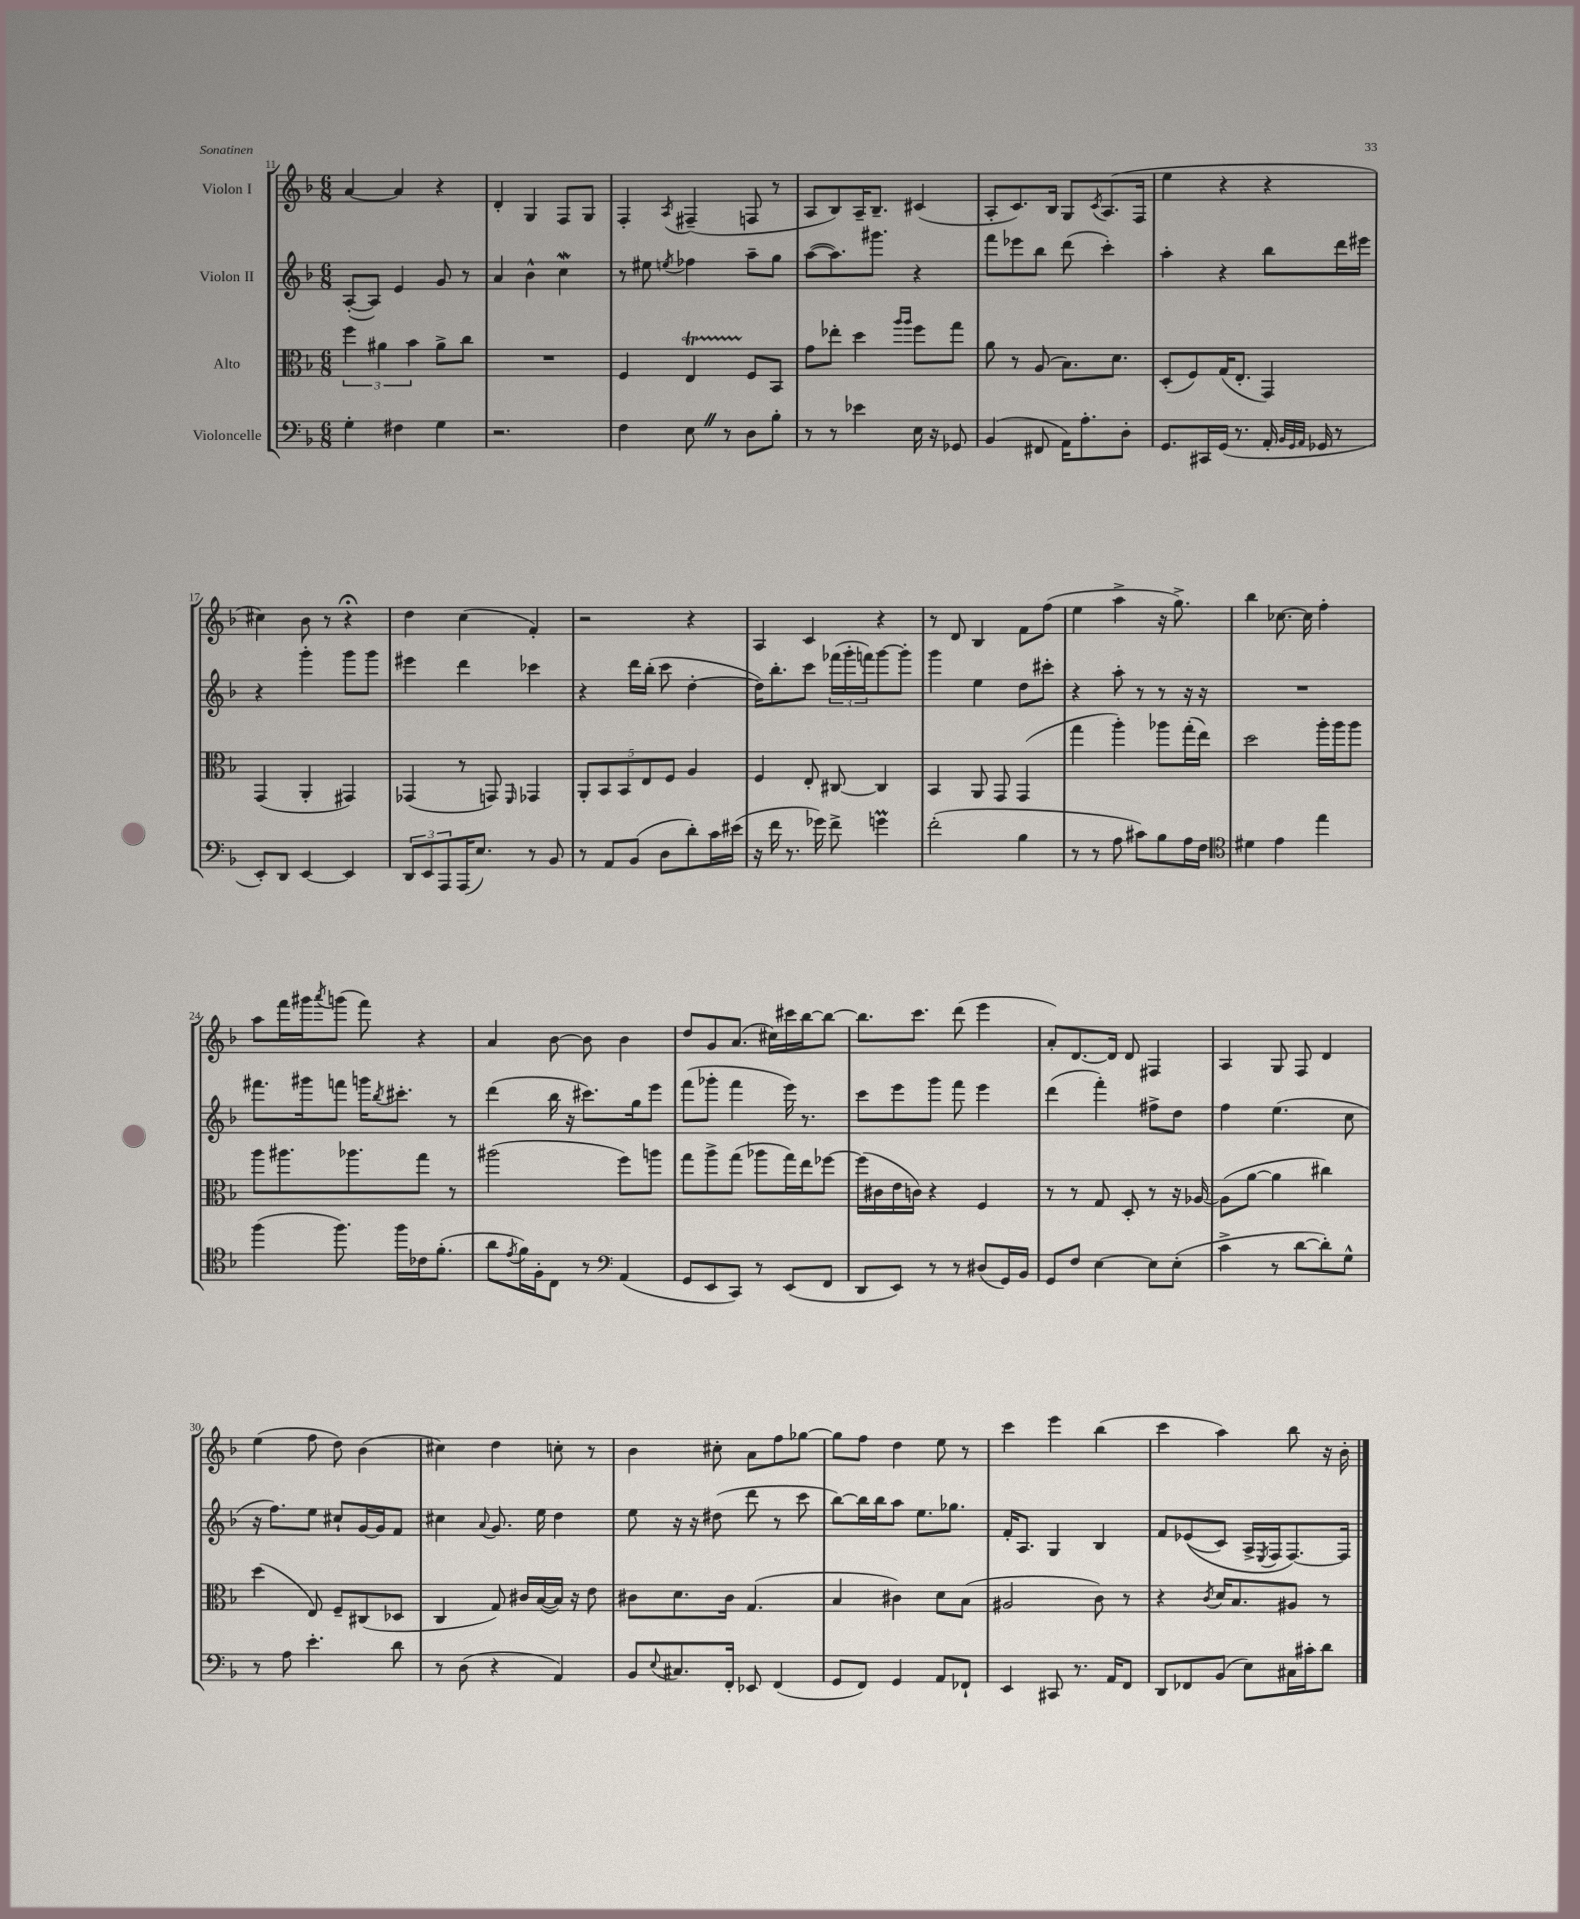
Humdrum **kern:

**kern	**kern	**kern	**kern
*part4	*part3	*part2	*part1
*staff4	*staff3	*staff2	*staff1
*I"Violoncelle	*I"Alto	*I"Violon II	*I"Violon I
*clefF4	*clefC3	*clefG2	*clefG2
*k[b-]	*k[b-]	*k[b-]	*k[b-]
*M6/8	*M6/8	*M6/8	*M6/8
=11	=11	=11	=11
4G'\	6ff\	([8A'/L	[4a/
.	.	8A/J])	.
.	6a#X\	.	.
4F#X\	.	4e/	4a/]
.	6b-\	.	.
4G\	8a#^\L	8g/	4r
.	8cc\J	8r	.
=12	=12	=12	=12
2.r	2.r	4a/	4d'/
.	.	4b-^^\	4G/
.	.	4ccW\	8F/L
.	.	.	8G/J
=13	=13	=13	=13
4F\	4F/	8r	4F'/
.	.	8ee#X\	.
.	.	8qeen/	8qA/
8EZ\	4Et/	4ff-X\	(4F#X~/
8r	.	.	.
8D\L	8F/L	8aa~\L	8Fn/
8B-'\J	8BB-/J	8gg\J	8r
=14	=14	=14	=14
8r	8g\L	([8aa\L	8A/L
8r	8ee-X'\J	8.aa\])	8B-/)
4e-X\	4dd\	.	16A~/K
.	.	8.ggg#X\J	8.B-~/J
.	16qqaa/LL	.	.
.	16qqaa/JJ	.	.
16E\	8ff\L	4r	(4c#X/
16r	.	.	.
8GG-X/	8gg\J	.	.
=15	=15	=15	=15
(4BB-/	8a\	8fff\L	8A'/L
.	8r	8eee-X\	8.c/)
8FF#X/	(8A/	8bb-\J	.
.	.	.	16B-/Jk
16AA\KL)	8.B-\L)	(8ddd\	8G/L
8.A'\	.	.	.
.	.	.	8qc/
.	.	4ccc'\)	(8.A/
.	8.d\J	.	.
8D'\J	.	.	.
.	.	.	16F/Jk
=16	=16	=16	=16
8.GG/L	(8D'/L	4aa'\	4ee\
.	8F/)	.	.
16CC#X/L	.	.	.
(16GG/JJ	(16G/K	4r	4r
8.r	8.E'/J	.	.
16AA'/	4GG/)	8bb-\L	4r
32qqBB-/LLL	.	.	.
32qqGG/	.	.	.
32qqAA/JJJ	.	.	.
16GG-X/	.	.	.
8r	.	16ddd\L	.
.	.	16eee#X\JJ	.
!!LO:LB:g=z
=17	=17	=17	=17
8EE'/L)	(4GG/	4r	4cc#X\)
8DD/J	.	.	.
[4EE/	4AA'/	4ggg'\	8b-\
.	.	.	8r
4EE/]	4GG#X/)	8ggg\L	4r;<
.	.	8ggg\J	.
=18	=18	=18	=18
12DD/L	(4GG-X/	4eee#X\	4dd\
12EE/	.	.	.
12AAA/	.	.	.
(16AAA/K	8r	4ddd\	(4cc\
8.E/J)	.	.	.
.	8GGn/)	.	.
.	16qqFF/	.	.
8r	4GG-X/	4ccc-X\	4f'/)
8BB-/	.	.	.
=19	=19	=19	=19
8r	10AA'/L	4r	2r
.	10BB-/	.	.
8AA/L	.	.	.
.	10BB-/	.	.
(8BB-/J	.	16ddd\LL	.
.	10E/	.	.
.	.	(16bb-'\JJ	.
8D\L	.	8ccc\	.
.	10F/J	.	.
8d'\)	4A/	[4dd'\	4r
16c\L	.	.	.
(16e#X\JJ	.	.	.
=20	=20	=20	=20
16r	4F/	16dd\KL])	4A/
16f\	.	8.bb-'\	.
8.r	.	.	.
.	8E'/	8ccc\J	4c/
16g-X\)	.	.	.
8f^\	[8C#X/	(24fff-X\LL	.
.	.	24ggg'\	.
.	.	24fffn\J)	.
4gnM\	4C#/]	[8ggg\	4r
.	.	8ggg'\J]	.
=21	=21	=21	=21
(2f'\	4BB-/	4ggg\	8r
.	.	.	8d/
.	8AA/	4ee\	4B-/
.	8GG/	.	.
4B-\	(4GG/	8dd\L	8f\L
.	.	8ccc#X'\J	(8ff\J
=22	=22	=22	=22
8r	4gg\	4r	4ee\
8r	.	.	.
8A\	4aa'\)	8aa'\	4aa^\
8c#X\L)	.	8r	.
8B-\	8aa-X\L	8r	16r
.	.	.	8.gg^\)
16A\L	(16gg'\L	16r	.
16F\JJ	16ee\JJ)	16r	.
=23	=23	=23	=23
*clefC4	*	*	*
4d#X\	2dd\	2.r	4bb-\
4e\	.	.	[8.cc-X\
.	.	.	16cc-\]
4ee\	16aa'\LL	.	4ff'\
.	16aa\J	.	.
.	8aa\J	.	.
!!LO:LB:g=z
=24	=24	=24	=24
(4ff\	8aa\L	8.fff#X\L	8aa\L
.	8.aa#X\	.	16fff\L
.	.	16ggg#X\k	16ggg#X\J
.	.	.	8qaaa/
8.ff\)	.	8fffn\J	(8gggn\J
.	8.aa-X\	.	.
.	.	16gggn\KL	8fff\)
.	.	8qbb-/	.
16ff\LL	.	8.ccc#X'\J	.
16c-X\J	8gg\J	.	4r
(8.f'\J	.	.	.
.	8r	8r	.
=25	=25	=25	=25
8a\L	(2aa#X\	(4ddd\	4a/
8qe/	.	.	.
16f\L)	.	.	.
16F'\J	.	.	.
8C\J	.	16bb-\	[8b-\
.	.	16r	.
8r	.	8.ccc#X\L)	8b-\]
*clefF4	*	*	*
(4AA/	8ff\L)	.	4b-\
.	.	16gg\k	.
.	8aan\J	8eee\J	.
=26	=26	=26	=26
8GG/L	8gg\L	(8fff\L	8dd/L
8EE/	8aa^\	8ggg-X'\J	8g/
8CC/J)	(8gg\J	4fff\	(8.a/J
8r	8aa-X\L	.	.
.	.	.	16cc#X\LL)
(8EE/L	16gg\L)	16eee\)	16ccc#X\
.	16ee\J	8.r	[16bb-\J
8FF/J	[8ff-X\J	.	8bb-\J_
=27	=27	=27	=27
8DD/L	(16ff-\LL]	8ccc\L	8.bb-\L]
.	16c#X\	.	.
8EE/J)	16e\	8eee\	.
.	16cn\JJ)	.	8.ccc\J
8r	4r	8ggg\J	.
8r	.	8fff\	(8ddd\
(8D#X/L	4F/	4eee\	4eee\
16GG/L)	.	.	.
16BB-/JJ	.	.	.
=28	=28	=28	=28
8GG/L	8r	(4ddd\	8a'/L)
8F/J	8r	.	[8.d/
[4E\	8G/	4fff'\)	.
.	.	.	16d/Jk]
.	8D'/	.	8d/
8E\L]	8r	8ff#X^\L	4F#X/
(8E'\J	16r	8dd\J	.
.	[16A-X/	.	.
=29	=29	=29	=29
4c^\	(8A-\L]	4ff\	4A/
.	[8a\J	.	.
8r	4a\]	(4.ee\	8G/
[8d\L	.	.	8F/
8d'\])	4cc#X\)	.	4d/
8G^^\J	.	8cc\	.
!!LO:LB:g=z
=30	=30	=30	=30
8r	(4dd\	16r	(4ee\
.	.	8.ff\L)	.
8A\	.	.	.
4.e'\	8E/)	8ee\J	8ff\
.	8F~/L	8cc#X`/L	8dd\)
.	(8C#X/	[16g/L	(4b-\
.	.	16g/J]	.
8d\	8D-X/J	8f/J	.
=31	=31	=31	=31
8r	4C/	4cc#X\	4cc#X\)
(8D\	.	.	.
.	.	8qqa/	.
4r	8G/)	8.g/	4dd\
.	16c#X/LL	.	.
.	([16B-/	16ee\	.
4AA/)	16B-/JJ])	4dd\	8ccn'\
.	16r	.	.
.	8e\	.	8r
=32	=32	=32	=32
8BB-/L	8c#X\L	8ee\	4b-\
8qqE/	.	.	.
8.C#X/	8.d\	16r	.
.	.	16r	.
.	.	(8dd#X\	8cc#X'\
16FF'/Jk	16c#\Jk	.	.
8EE-X/	(4.G/	8ddd\	8a\L
(4FF/	.	8r	8ff\
.	.	8ccc\	[8gg-X\J
=33	=33	=33	=33
8GG/L	4B-/	[8bb-\L)	8gg-\L]
8FF/J)	.	16bb-\L]	8ff\J
.	.	16bb-\J	.
4GG/	4c#X\)	8aa\J	4dd\
.	.	8.ee\L	.
8AA/L	8d\L	.	8ee\
.	.	8.gg-X\J	.
8FF-X`/J	(8B-\J	.	8r
=34	=34	=34	=34
4EE/	2A#X/	16f'/KL	4ccc\
.	.	8.A/J	.
8CC#X/	.	4G/	4eee\
8.r	.	.	.
.	8c\)	4B-/	(4bb-\
16AA/KL	.	.	.
8FF/J	8r	.	.
=35	=35	=35	=35
8DD/L	4r	8f/L	4ccc\
8FF-X/	.	((8e-X/	.
.	8qc/	.	.
(8BB-/J	16d/KL	8c/J)	4aa\)
.	8.B-/	.	.
8E\L)	.	16A^/LL	.
.	.	8qE/	.
.	.	16F/J	.
16C#X\L	8A#X/J	[8.F/)	8bb-\
16c#X'\J	.	.	.
8d\J	8r	.	16r
.	.	16F/Jk]	16b-'\
==	==	==	==
*-	*-	*-	*-
